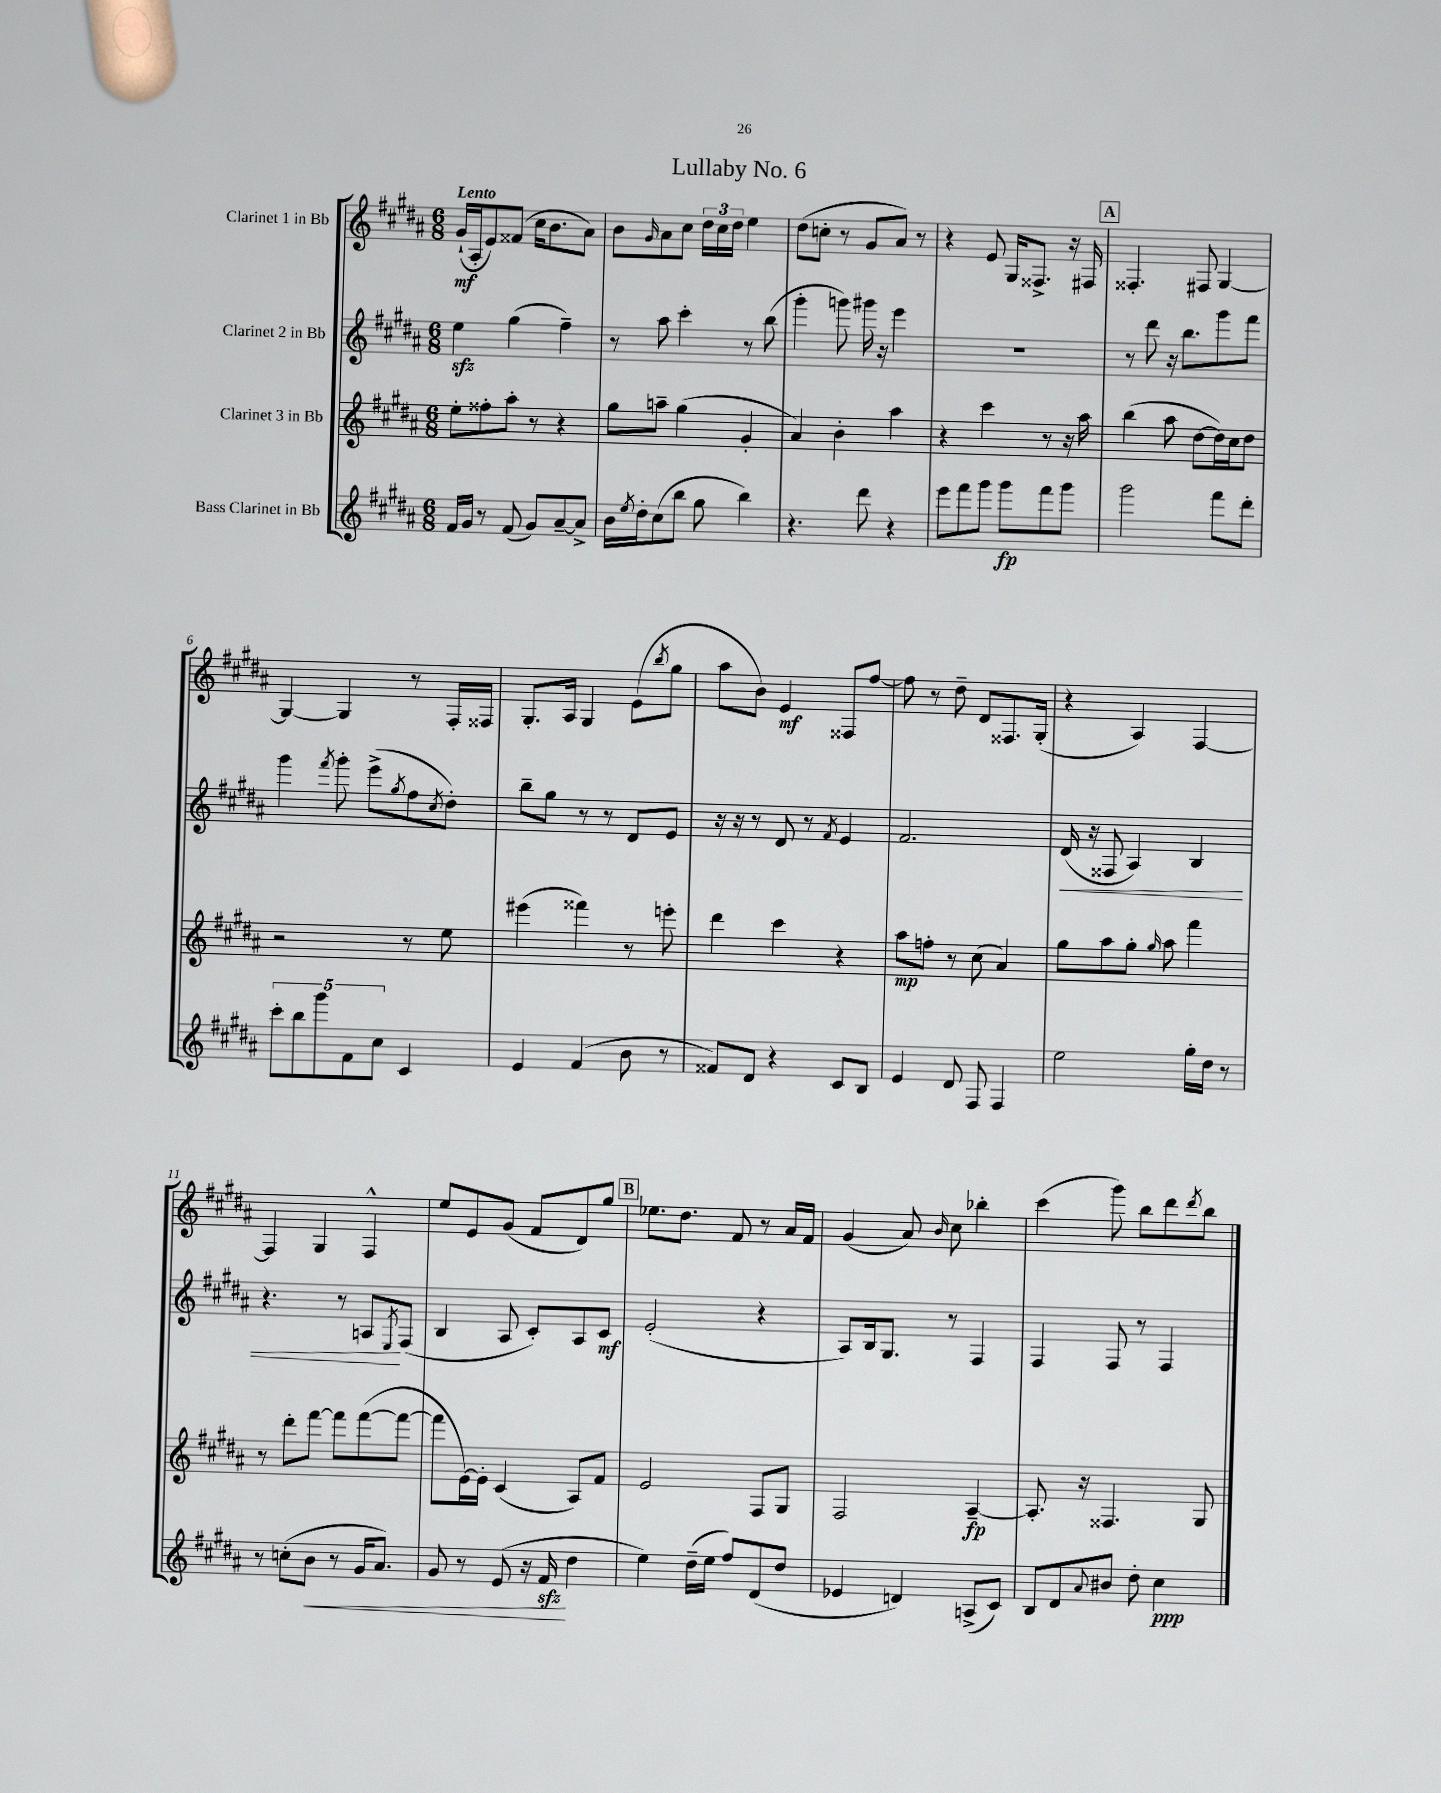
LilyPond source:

\header { title = "Lullaby No. 6" }
<<
\new StaffGroup <<
\new Staff = "s0" \with { instrumentName = "Clarinet 1 in Bb" } {
    \clef treble \key b \major \numericTimeSignature \time 6/8 \tempo "Lento"
    gis'16-!\mf( ais16-. e'8) fisis'8( cis''16 b'8. ais'8) |
    b'8 \grace { gis'16 } ais'8 cis''8 \tuplet 3/2 { dis''16 cis''16 dis''16 } e''4 |
    dis''8( c''8-. r8 gis'8 ais'8) r8 |
    r4 e'8 gis16 fisis8.-> r16 fis16 |
    \mark \markup { \box "A" } fisis4.-. fis8 gis4~ |
    gis4~ gis4 r8 fis16-. fisis16 |
    gis8.-. ais16 gis4 e'8( \acciaccatura { b''8 } gis''8 |
    ais''8 b'8) e'4\mf fisis8 fis''8~ |
    fis''8 r8 dis''8-- dis'8 fisis8. gis16-.( |
    r4 ais4) fis4~ |
    fis4 gis4 fis4-^ |
    e''8 e'8 gis'8( fis'8 dis'8) gis''8 |
    \mark \markup { \box "B" } ees''8. dis''8. fis'8 r8 ais'16 fis'16 |
    gis'4( ais'8) \grace { b'16 } cis''8 bes''4-. |
    cis'''4( gis'''8) b''8 dis'''8 \acciaccatura { dis'''8 } b''8 \bar "|." |
}
\new Staff = "s1" \with { instrumentName = "Clarinet 2 in Bb" } {
    \clef treble \key b \major \numericTimeSignature \time 6/8
    e''4\sfz gis''4( fis''4--) |
    r8 ais''8 cis'''4-. r8 b''8( |
    gis'''4-. g'''8) gis'''16 r16 e'''4 |
    R2. |
    \mark \markup { \box "A" } r8 dis'''8 r16 b''8. gis'''8 fis'''8 |
    gis'''4 \acciaccatura { fis'''8 } gis'''8-. e'''8->( \acciaccatura { gis''8 } fis''8 \acciaccatura { cis''8 } dis''8-.) |
    b''8-- gis''8 r8 r8 dis'8 e'8 |
    r16 r16 r8 dis'8 r8 \acciaccatura { fis'8 } e'4 |
    fis'2. |
    dis'16\<( r16 fisis8 ais4) b4 |
    r4. r8 a8\! \acciaccatura { e8 } fis8( |
    b4 ais8 cis'8-.) ais8 cis'8\mf |
    \mark \markup { \box "B" } e'2-.( r4 |
    ais8) b16 gis8. r8 fis4 |
    fis4 fis8 r8 fis4 \bar "|." |
}
\new Staff = "s2" \with { instrumentName = "Clarinet 3 in Bb" } {
    \clef treble \key b \major \numericTimeSignature \time 6/8
    e''8-. fisis''8-. ais''8-. r8 r4 |
    gis''8 a''8-- gis''4( gis'4-. |
    ais'4) b'4-. ais''4 |
    r4 cis'''4 r8 r16 ais''16 |
    \mark \markup { \box "A" } b''4( ais''8 dis''8~ dis''16) cis''16 dis''8 |
    r2 r8 e''8 |
    eis'''4( fisis'''4) r8 e'''8-. |
    dis'''4 cis'''4 r4 |
    ais''8\mp f''8-. r8 cis''8( ais'4) |
    gis''8 ais''8 gis''8-. \grace { gis''16 } ais''8 fis'''4 |
    r8 dis'''8-. fis'''8~ fis'''8 fis'''8~( fis'''8~ |
    fis'''8 e'16~) e'16-. cis'4( ais8) fis'8 |
    \mark \markup { \box "B" } e'2 fis8 gis8 |
    fis2 ais4~--\fp |
    ais8.-. r16 fisis4. gis8 \bar "|." |
}
\new Staff = "s3" \with { instrumentName = "Bass Clarinet in Bb" } {
    \clef treble \key b \major \numericTimeSignature \time 6/8
    fis'16 gis'16 r8 fis'8( gis'8) ais'8~-- ais'8-> |
    b'16 \acciaccatura { e''8 } dis''16-. cis''8( b''8 gis''8 b''4) |
    r4. dis'''8 r4 |
    e'''8 fis'''8 gis'''8 gis'''8\fp fis'''8 gis'''8 |
    \mark \markup { \box "A" } gis'''2 fis'''8 dis'''8-. |
    \tuplet 5/4 { cis'''8-. b''8 gis'''8 fis'8 cis''8 } cis'4 |
    e'4 fis'4( b'8 r8 |
    fisis'8) dis'8 r4 cis'8 b8 |
    e'4 dis'8 fis8 fis4 |
    e''2 gis''16-. dis''16 r8 |
    r8 c''8-.( b'8\< r8 gis'16 ais'8.) |
    gis'8 r8 e'8( r16 fis'16\sfz\! dis''4 |
    \mark \markup { \box "B" } e''4) dis''16--( e''16 fis''8) dis'8( dis''8 |
    ees'4 d'4) a8->( cis'8) |
    b8 dis'8 \appoggiatura { ais'8 } bis'8 dis''8-. cis''4\ppp \bar "|." |
}
>>
>>
